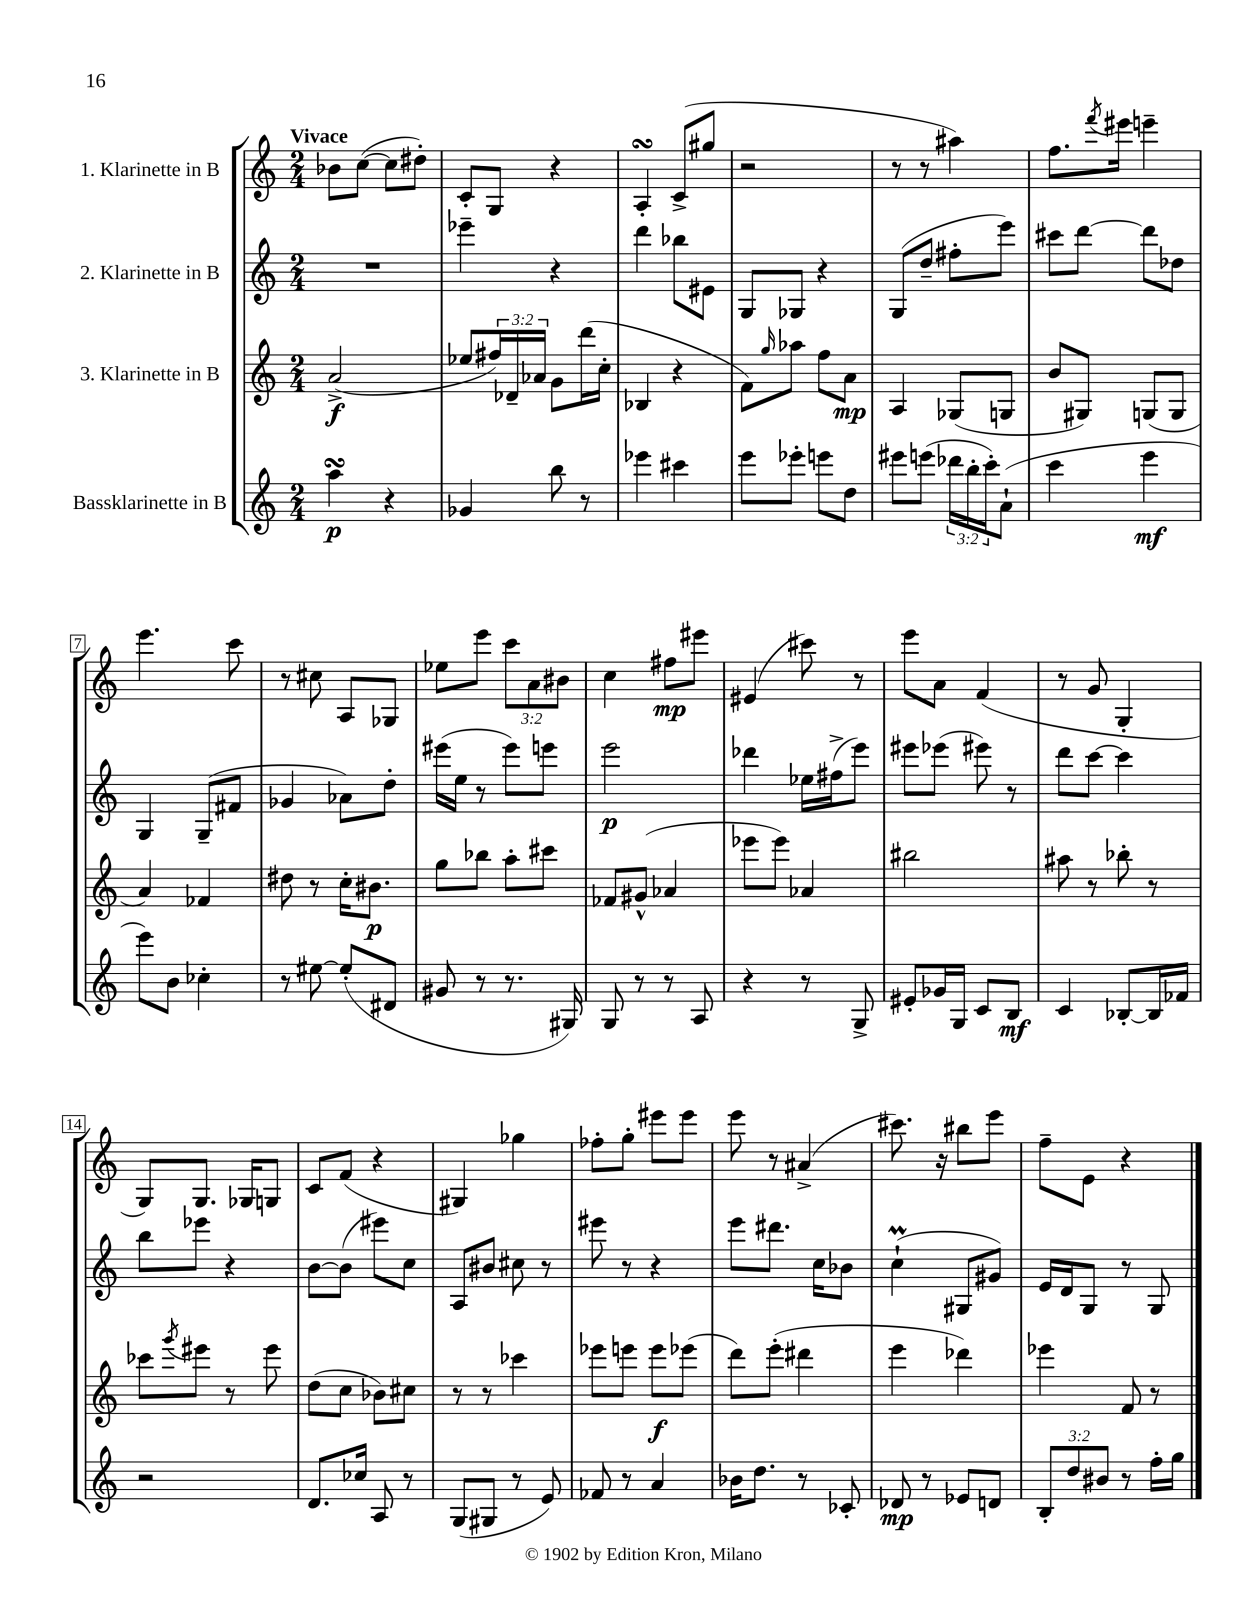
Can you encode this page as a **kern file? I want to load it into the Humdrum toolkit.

**kern	**kern	**kern	**kern
*staff4	*staff3	*staff2	*staff1
*clefG2	*clefG2	*clefG2	*clefG2
*k[]	*k[]	*k[]	*k[]
*M2/4	*M2/4	*M2/4	*M2/4
4aa\	(2a^/	2r	8b-\L
.	.	.	([8cc\J
4r	.	.	8cc\]L
.	.	.	8dd#'\J)
=	=	=	=
4g-/	8ee-/L	4eee-~\	8c'/L
.	24ff#/L)	.	8G/J
.	24d-~/	.	.
.	24a-/JJ	.	.
8bb\	8g\L	4r	4r
8r	(16ddd\L	.	.
.	16cc'\JJ	.	.
=	=	=	=
4eee-\	4B-/	4ddd\	4A'/
4ccc#\	4r	8bb-\L	(8c^/L
.	.	8e#\J	8gg#/J
=	=	=	=
8eee\L	8f\L)	8G/L	2r
.	16qqgg/	.	.
8eee-'\J	8aa-\J	8G-/J	.
8eee\L	8ff\L	4r	.
8dd\J	8a\J	.	.
=	=	=	=
8eee#\L	4A/	(8G/L	8r
(8eee\J	.	8dd~/J	8r
24ddd-\LL	(8G-/L	8ff#'\L	4aa#\)
24bb'\	.	.	.
24ccc'\J)	.	.	.
(8a`\J	8G/J	8eee\J)	.
=	=	=	=
4ccc\	8b/L	8ccc#\L	8.ff\L
.	8G#/J)	[8ddd\J	.
.	.	.	8qfff/
.	.	.	16eee#\Jk
4eee\	(8G/L	8ddd\]L	4eee~\
.	8G/J	8dd-\J	.
=	=	=	=
8eee\L)	4a/)	4G/	4.eee\
8b\J	.	.	.
4cc-'\	4f-/	(8G~/L	.
.	.	8f#/J	8ccc\
=	=	=	=
8r	8dd#\	4g-/	8r
[8ee#\	8r	.	8cc#\
(8ee#'/]L	16cc'\LK	8a-\L)	8A/L
.	8.b#\J	.	.
8d#/J	.	8dd'\J	8G-/J
=	=	=	=
8g#/	8gg\L	(16eee#\LL	8ee-\L
.	.	16ee\JJ	.
8r	8bb-\J	8r	8eee\J
8.r	8aa'\L	8eee#\L)	12ccc\L
.	.	.	12a\
.	8ccc#\J	8eee\J	.
.	.	.	12b#\J
16G#/)	.	.	.
=	=	=	=
8G/	8f-/L	2eee\	4cc\
8r	(8g#^^/J	.	.
8r	4a-/	.	8ff#\L
8A/	.	.	8eee#\J
=	=	=	=
4r	8eee-\L	4ddd-\	(4e#/
.	8eee-\J)	.	.
8r	4a-/	16ee-\LL	8ccc#\)
.	.	(16ff#^\J	.
8G^/	.	8eee\J)	8r
=	=	=	=
8e#'/L	2bb#\	8eee#\L	8eee\L
16g-/L	.	(8eee-\J	8a\J
16G/JJ	.	.	.
8c/L	.	8eee#\)	(4f/
8B/J	.	8r	.
=	=	=	=
4c/	8aa#\	8ddd\L	8r
.	8r	[8ccc\J	8g/
[8B-'/L	8bb-'\	4ccc\]	4G'/
16B-/]L	8r	.	.
16f-/JJ	.	.	.
=	=	=	=
2r	8ccc-\L	8bb\L	8G/L)
.	8qggg/	.	.
.	8eee#\J	8eee-\J	8.G/J
.	8r	4r	.
.	.	.	16G-/LK
.	8eee#\	.	8G/J
=	=	=	=
8.d/L	(8dd\L	[8b\L	8c/L
.	8cc\J	(8b\]J	(8f/J
16cc-/Jk	.	.	.
8A/	8b-\L)	8eee#\L)	4r
8r	8cc#\J	8cc\J	.
=	=	=	=
(8G/L	8r	8A/L	4G#/)
8G#/J	8r	8b#/J	.
8r	4ccc-\	8cc#\	4gg-\
8e/)	.	8r	.
=	=	=	=
8f-/	8eee-\L	8eee#\	8ff-'\L
8r	8eee\J	8r	8gg'\J
4a/	8eee\L	4r	8eee#\L
.	(8eee-\J	.	8eee#\J
=	=	=	=
16b-\LK	8ddd\L)	8eee\L	8eee\
8.dd\J	.	.	.
.	(8eee'\J	8.ddd#\J	8r
8r	4ddd#\	.	(4a#^/
.	.	16cc\LK	.
8c-'/	.	8b-\J	.
=	=	=	=
8d-/	4eee\	(4cc`\	8.ccc#\)
8r	.	.	.
.	.	.	16r
8e-/L	4ddd-\)	8G#/L	8bb#\L
8d/J	.	8g#/J)	8eee\J
=	=	=	=
12B'/L	4eee-\	16e/LL	8ff~\L
.	.	16d/J	.
12dd/	.	.	.
.	.	8G/J	8e\J
12b#/J	.	.	.
8r	8f/	8r	4r
16ff'\LL	8r	8G/	.
16gg\JJ	.	.	.
==	==	==	==
*-	*-	*-	*-
